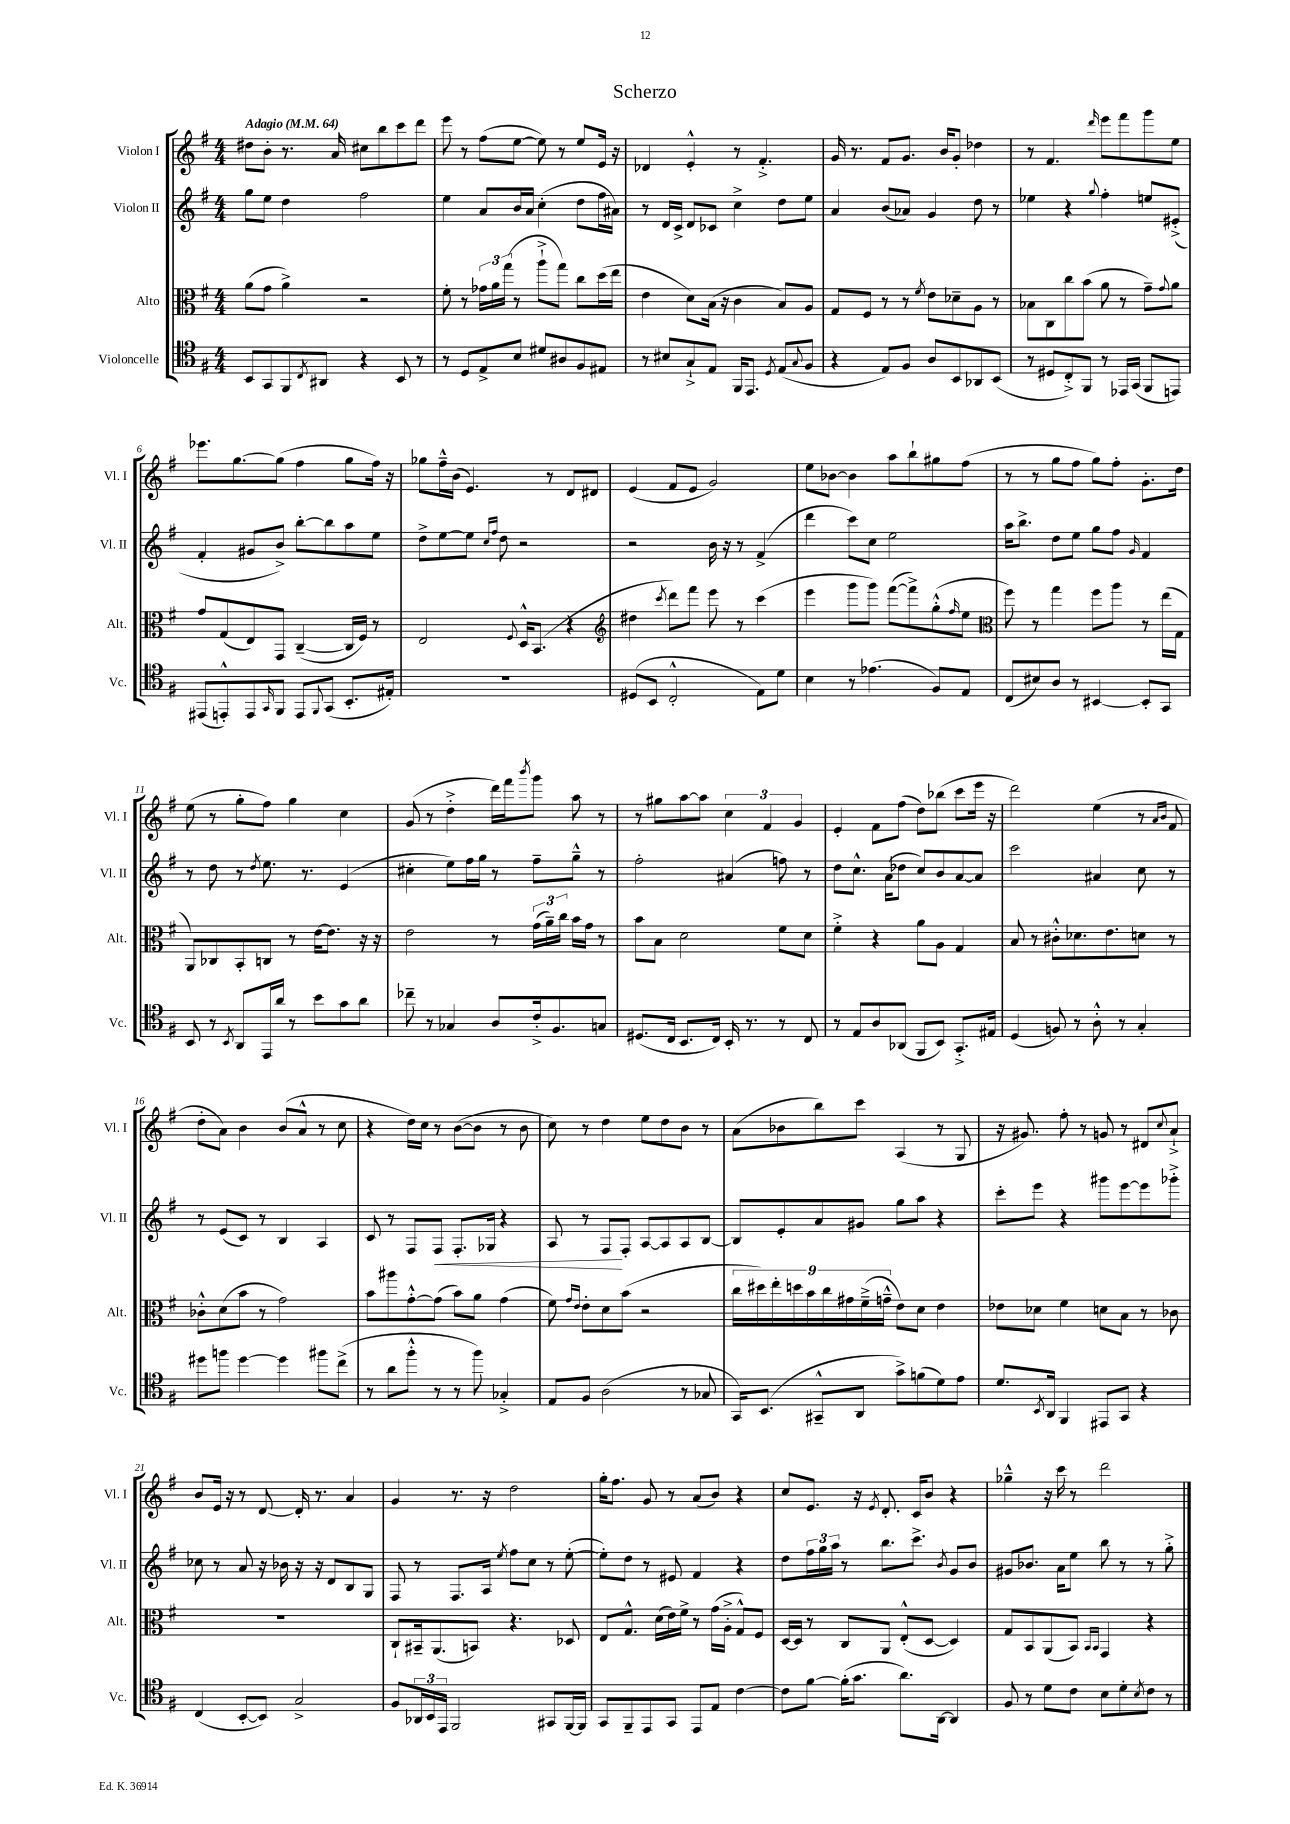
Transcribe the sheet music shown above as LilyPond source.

\header { title = "Scherzo" }
<<
\new StaffGroup <<
\new Staff = "s0" \with { instrumentName = "Violon I" shortInstrumentName = "Vl. I" } {
    \clef treble \key g \major \numericTimeSignature \time 4/4 \tempo "Adagio" 4 = 64
    dis''8 b'8-. r8. a'16 cis''8 b''8 c'''8 d'''8 |
    e'''8 r8 fis''8( e''8~ e''8) r8 e''8 e'16 r16 |
    des'4 e'4-.-^ r8 fis'4.-.-> |
    g'16 r8. fis'8 g'8. b'16 g'8-. des''4 |
    r8 fis'4. \grace { d'''16 } e'''8 fis'''8 g'''8 e''8 |
    ees'''8. g''8.~ g''8( fis''4 g''8 fis''16) r16 |
    ges''8 fis''16---^ b'16( e'4.) r8 d'8 dis'8 |
    e'4( fis'8 e'8 g'2) |
    e''8 bes'8~ bes'4 a''8 b''8-! gis''8 fis''8( |
    r8 r8 g''8 fis''8 g''8) fis''8-. g'8.-. d''16 |
    e''8( r8 g''8-. fis''8) g''4 c''4 |
    g'8( r8 d''4-.-> d'''16) fis'''16 \acciaccatura { b'''8 } g'''8 a''8 r8 |
    r8 gis''8 a''8~ a''8 \tuplet 3/2 { c''4 fis'4 g'4 } |
    e'4-. fis'8 fis''8( d''8) bes''8( c'''8 e'''16 r16 |
    d'''2) e''4( r8 \grace { a'16 b'16 } fis'8 |
    d''8-. a'8) b'4 b'8( a'8-^ r8 c''8 |
    r4 d''16) c''16 r8 b'8~( b'8 r8 b'8 |
    c''8) r8 d''4 e''8 d''8 b'8 r8 |
    a'8( bes'8 b''8) c'''8 a4( r8 g8 |
    r16 gis'8.) fis''8-. r8 g'8 r8 dis'8 \appoggiatura { c''8 } a'8-!-> |
    b'8 e'16 r16 r8 d'8~ d'16-. r8. a'4 |
    g'4 r8. r16 d''2 |
    g''16-. fis''8. g'8 r8 a'8( b'8) r4 |
    c''8 e'8. r16 \acciaccatura { e'8 } d'8.-. c'16 b'8 r4 |
    ges''4---^ r16 c'''16 r8 d'''2 \bar "|." |
}
\new Staff = "s1" \with { instrumentName = "Violon II" shortInstrumentName = "Vl. II" } {
    \clef treble \key g \major \numericTimeSignature \time 4/4
    g''8 e''8 d''4 fis''2 |
    e''4 a'8 b'16 a'16 c''4-.( d''8 fis''16 ais'16) |
    r8 d'16 c'16-> d'8 ces'8 c''4-> d''8 e''8 |
    a'4 b'8( aes'8) g'4 d''8 r8 |
    ees''4 r4 \appoggiatura { g''8 } fis''4-. e''8 eis'8-.->( |
    fis'4-. gis'8 b'8->) b''8~-. b''8 a''8 e''8 |
    d''8-> e''8~ e''8 \grace { c''16 fis''16 } d''8 r2 |
    r2 b'16 r16 r8 fis'4->( |
    d'''4 c'''8) c''8 e''2 |
    a''16 b''8.-> d''8 e''8 g''8 fis''8 \grace { g'16 } fis'4 |
    r8 d''8 r8 \acciaccatura { d''8 } e''8. r8. e'4( |
    cis''4-. e''8) fis''16 g''16 r8 fis''8-- g''8---^ r8 |
    fis''2-. ais'4( f''8) r8 |
    d''8 c''8.-^ a'16( des''8 c''8) b'8 a'8~ a'8 |
    c'''2 ais'4 c''8 r8 |
    r8 e'8( c'8) r8 b4 a4 |
    c'8 r8 fis8 fis8\< fis8.-. ges16 r4 |
    a8 r8 fis8\! fis8-. a8~ a8 a8 b8~ |
    b8 e'8-. a'8 gis'8 g''8 a''8 r4 |
    c'''8-. e'''8 r4 gis'''8 e'''8~ e'''8 ges'''8-.-> |
    ces''8 r8 a'8 r16 bes'16 r16 r16 d'8 b8 g8 |
    fis8 r8 fis8. a16 \acciaccatura { e''8 } fis''8 c''8 r8 e''8~-.( |
    e''8-.) d''8 r8 eis'8 fis'4 r4 |
    d''8 \tuplet 3/2 { fis''16 g''16 a''16 } r8 b''8. c'''8.-> \acciaccatura { b'8 } g'8 b'8 |
    gis'8 bes'8. a'16 e''8 b''8 r8 r8 g''8-.-> \bar "|." |
}
\new Staff = "s2" \with { instrumentName = "Alto" shortInstrumentName = "Alt." } {
    \clef alto \key g \major \numericTimeSignature \time 4/4
    a'8( g'8 a'4->) r2 |
    fis'8-. r8 \tuplet 3/2 { ges'16 a'16 g''16( } r8 a''8-!-> g''8) c''8 d''16( e''16 |
    e'4 d'8) b16( r16 c'4 b8) a8 |
    g8 fis8 r8 r8 \acciaccatura { fis'8 } e'8 des'8-- a8 r8 |
    bes8 c8 c''8 b'8( a'8 r8 g'8--) \appoggiatura { g'8 } a'8 |
    g'8 g8( e8) g,8 c4~--( c16 fis16) r8 |
    e2 \appoggiatura { fis8 } d16-^ b,8.( r4 |
    \clef treble dis''4 \acciaccatura { c'''8 } d'''8) fis'''8 e'''8 r8 c'''4( |
    e'''4 g'''8 g'''8) fis'''8~( fis'''8->) g''8-.-^( \grace { fis''16 } e''8 |
    \clef alto fis''8) r8 g''4 fis''8 a''8 r8 e''16( g16 |
    a,8) ces8 b,8-. c8 r8 e'16~ e'8. r16 r16 |
    e'2 r8 \tuplet 3/2 { g'16( a'16--) c''16 } b'16 g'16 r8 |
    b'8 b8 d'2 fis'8 d'8 |
    fis'4-.-> r4 a'8 a8 g4 |
    b8 r8 cis'8-.-^ des'8. e'8. d'8 r8 |
    ces'8-.-^ d'8( b'8 r8 g'2) |
    b'8 ais''8 g'8~-.-^ g'8( b'8) a'8 g'4( |
    fis'8) \grace { g'16 e'16 } e'8-. d'8 b'8( r2 |
    \tuplet 9/8 { c''16 dis''16) e''16-. d''16 b'16 c''16 gis'16 fis'16--->( g'16---^ } e'8) d'8 e'4 |
    ees'8 des'8 fis'4 d'8 b8 r8 ces'8 |
    R1 |
    c8-! bis,16-- a,8.( b,8) r4. des8 |
    e8 g8.-^ d'16( e'16) fis'16-> r8 g'16( a16-.-> g8-^) fis8 |
    d16~ d16 r8 c8 a,8 e8-.-^( d8~ d4) |
    g8 b,8 a,8( b,8) \grace { b,16 b,16 } g,4 r4 \bar "|." |
}
\new Staff = "s3" \with { instrumentName = "Violoncelle" shortInstrumentName = "Vc." } {
    \clef tenor \key g \major \numericTimeSignature \time 4/4
    b,8 g,8 fis,8 \acciaccatura { c8 } ais,8 r4 b,8 r8 |
    r8 d8 e8-> b8 dis'8 ais8 fis8 eis8 |
    r8 bis8 g8-!-> e8 fis,16 e,8. \acciaccatura { d8 } e8( \appoggiatura { g8 } fis8 |
    r4 e8) fis8 a8 b,8 aes,8 b,8( |
    r8 dis8 c8-.->) fis,8 r8 ees,16 g,16( fis,8 e,8) |
    eis,8( e,8-.-^) e,8 \grace { g,16 } fis,8 e,8 \appoggiatura { fis,8 } g,8( b,8.-. eis16-.) |
    R1 |
    dis8( b,8 c2-.-^ e8) d'8 |
    b4 r8 ees'4.( fis8) e8 |
    c8( bis8) a8 r8 bis,4~ bis,8-. g,8 |
    b,8 r8 \acciaccatura { b,8 } a,8 e,16 a'16 r8 b'8 g'8 a'8 |
    ces''8-- r8 ges4 a8 c'16-.-> fis8. g8 |
    dis8.( c16 b,8. c16) b,16-. r8. r8 c8 |
    r8 e8 a8 aes,8( fis,8 b,8) g,8.-.-> eis16 |
    d4( f8) r8 a8-.-^ r8 g4-. |
    dis''8 f''8 dis''4~ dis''4 fis''8 c''8->( |
    r8 a'8 fis''8-.-^ r8 r8 fis''8) ges4-.-> |
    e8 fis8 a2( r8 ges8 |
    g,16) b,8.( gis,8---^ a,8 g'8->) f'8( d'8) e'8 |
    d'8. \acciaccatura { b,8 } a,16 fis,4 eis,8 g,8 r4 |
    c4( b,8~-. b,8) g2-> |
    fis8 \tuplet 3/2 { aes,16 b,16 e,16 } fis,2 gis,8 fis,16~ fis,16 |
    g,8 fis,8-- e,8 g,8 e,8 e8 c'4~ |
    c'8 fis'8~ fis'16-.( g'8. a'8.) a,16~ a,4 |
    fis8 r8 d'8 c'8 b8 d'8-. \acciaccatura { b8 } c'8 r8 \bar "|." |
}
>>
>>
